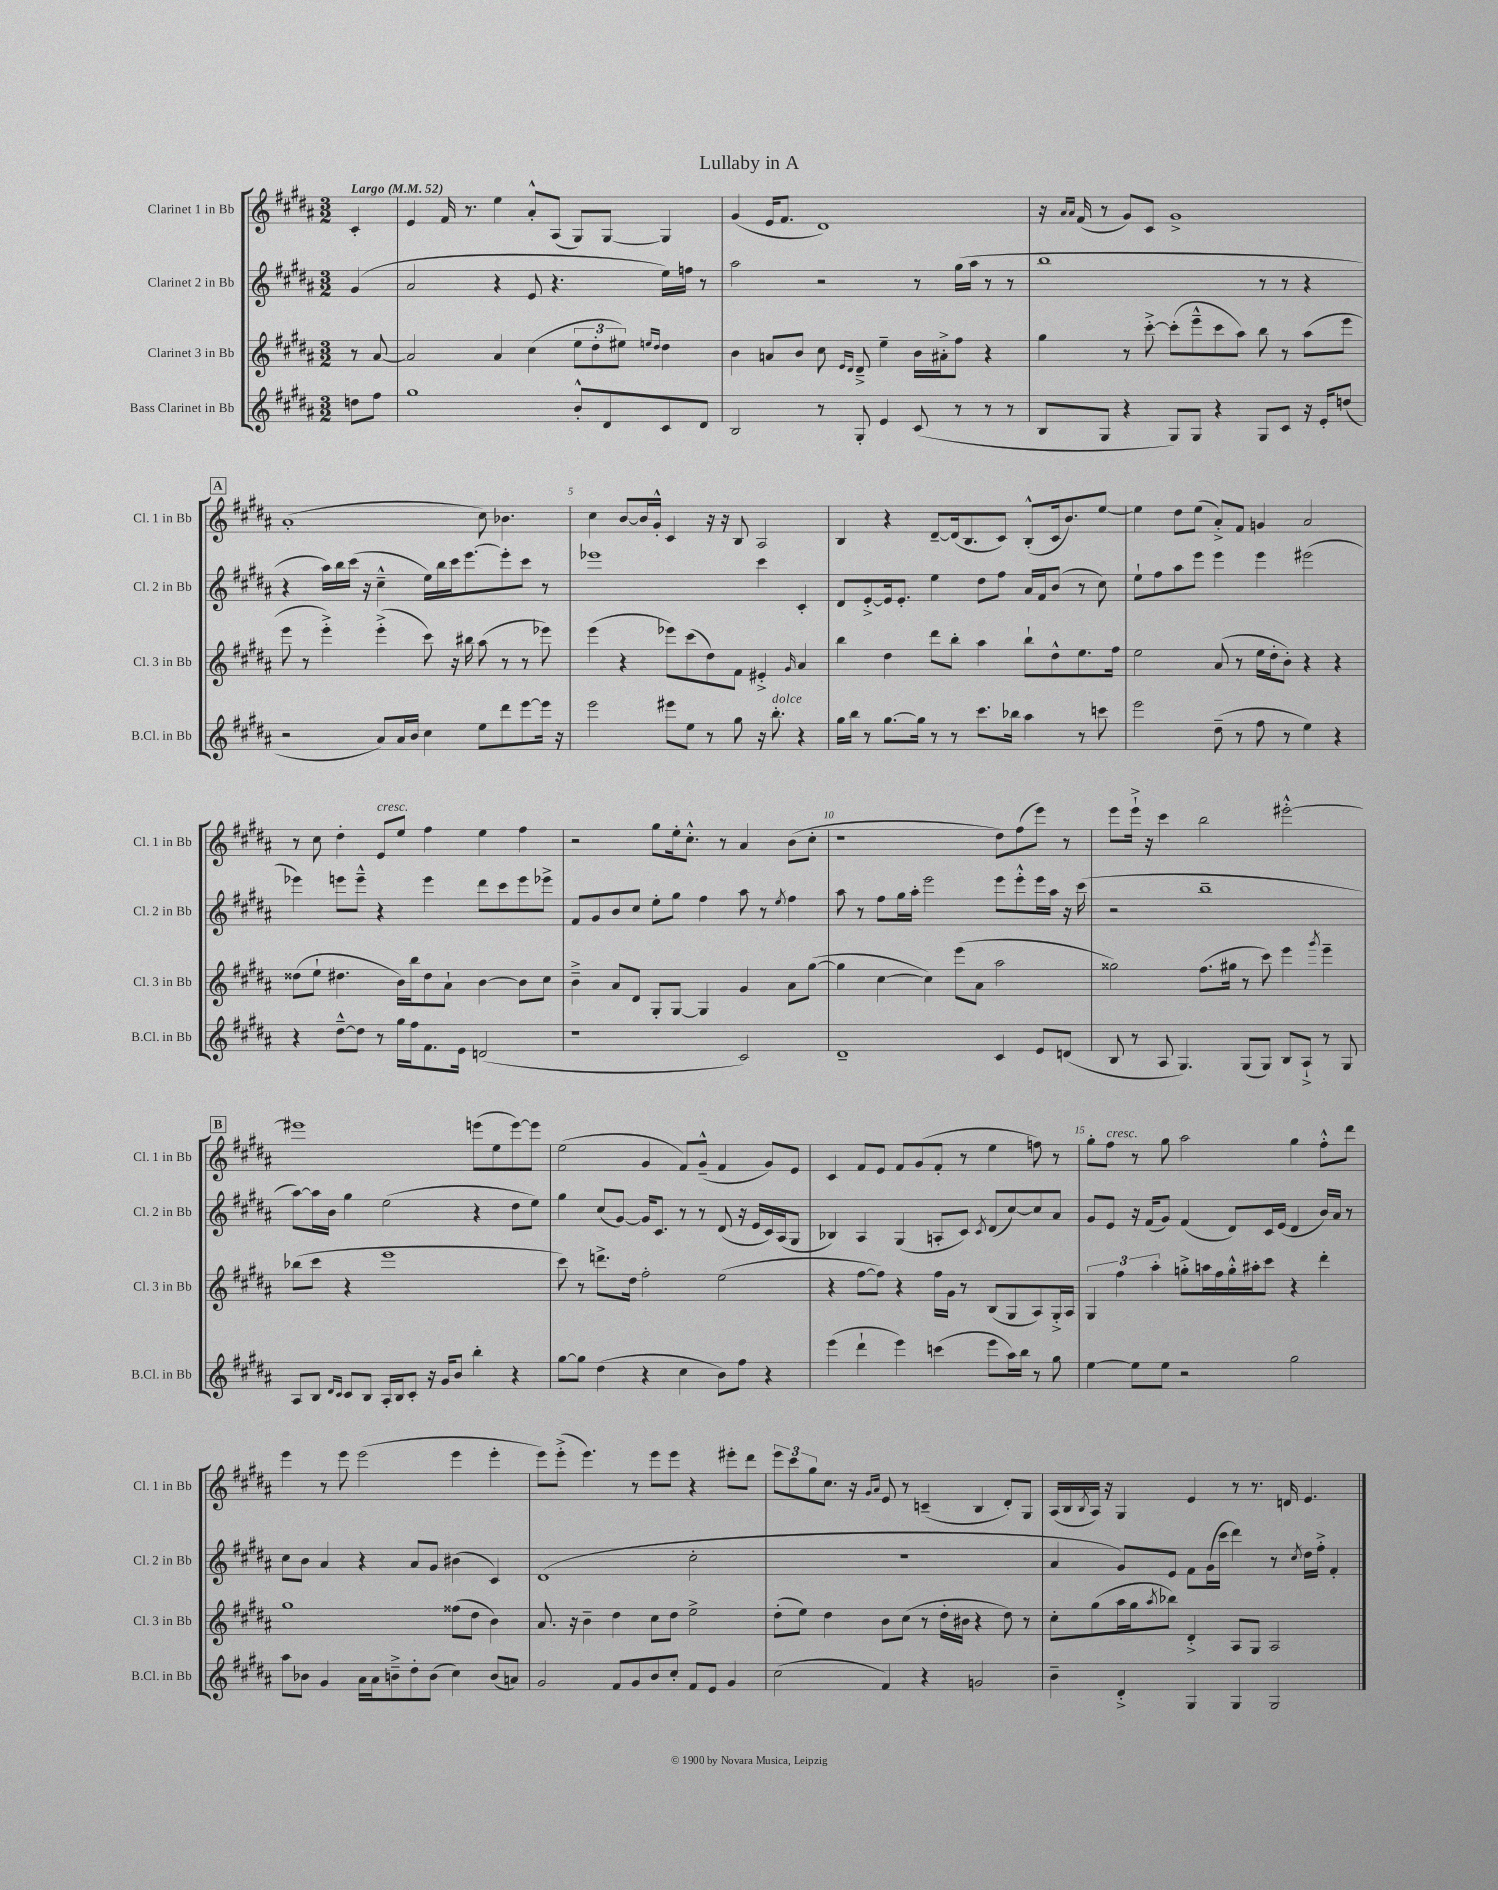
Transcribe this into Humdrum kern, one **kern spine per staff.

**kern	**kern	**kern	**kern
*part4	*part3	*part2	*part1
*staff4	*staff3	*staff2	*staff1
*I"Bass Clarinet in Bb	*I"Clarinet 3 in Bb	*I"Clarinet 2 in Bb	*I"Clarinet 1 in Bb
*I'B.Cl. in Bb	*I'Cl. 3 in Bb	*I'Cl. 2 in Bb	*I'Cl. 1 in Bb
*clefG2	*clefG2	*clefG2	*clefG2
*k[f#c#g#d#a#]	*k[f#c#g#d#a#]	*k[f#c#g#d#a#]	*k[f#c#g#d#a#]
*M3/2	*M3/2	*M3/2	*M3/2
*MM52	*MM52	*MM52	*MM52
=	=	=	=
!	!	!	!LO:TX:a:B:t=Largo
8ddn\L	8r	(4g#/	4c#'/
8ff#\J	[8a#/	.	.
=1	=1	=1	=1
1gg#	2a#/]	2a#/	4e/
.	.	.	16f#/
.	.	.	8.r
.	4a#/	4r	4ee\
.	(4cc#\	8e/	8a#'^^/L
.	.	4.r	(8A#/J
8b'^^/L	12ee\L	.	8G#/L)
.	12dd#'\	.	.
8d#/	.	.	[8G#/J
.	12ee#X\J)	.	.
.	16qqeen/LL	.	.
.	16qqdd#/JJ	.	.
8c#/	4dd#\	16ee\LL)	4G#/]
.	.	16ffn\JJ	.
8d#/J	.	8r	.
=2	=2	=2	=2
2B/	4b\	2aa#\	(4g#/
.	8an/L	.	16e/KL
.	.	.	8.f#/J
.	8b/J	.	.
8r	8cc#\	2r	1d#)
.	16qqe/LL	.	.
.	16qqd#/JJ	.	.
8G#'/	8d#~^/	.	.
4e/	4ee~\	.	.
(8c#/	16b\LL	8r	.
.	16a#X'^\J	.	.
8r	8ff#\J	(16gg#\LL	.
.	.	16aa#\JJ	.
8r	4r	8r	.
8r	.	8r	.
=3	=3	=3	=3
8B/L	4gg#\	1bb	16r
.	.	.	16qqa#/LL
.	.	.	16qqa#/JJ
.	.	.	(16f#/
8G#/J	.	.	8r
4r	8r	.	8g#/L)
.	[8ccc#'^\	.	8c#/J
8G#/L)	(8ccc#'\L]	.	1g#^
8G#/J	8eee~^^\	.	.
4r	8ccc#\	.	.
.	8aa#\J)	.	.
8G#/L	8bb\	8r	.
8c#/J	8r	8r	.
16r	(8aa#\L	4r	.
16e'/KL	.	.	.
(8ddn/J	8eee\J	.	.
!!LO:LB:g=z
!!LO:REH:place=s1:t=A
=4	=4	=4	=4
2r	8eee\	4r	(1a#'
.	8r	.	.
.	4eee'^\)	16aa#\LL)	.
.	.	16bb\	.
.	.	(16ccc#\JJ	.
.	.	16r	.
8a#/L)	(4eee'^\	4cc#~^^\	.
16a#/L	.	.	.
16b/JJ	.	.	.
4cc#\	8ccc#\)	16ee\LL)	.
.	.	16bb\	.
.	16r	16ccc#\J	.
.	16bb#X\	[8.eee\	.
8ee\L	(8aa#\	.	8cc#\)
8ddd#\	8r	8eee'\]	4.b-X\
[8eee\	8r	8ccc#\J	.
16eee\Jk]	8eee-X\)	8r	.
16r	.	.	.
=5	=5	=5	=5
2eee\	(4eee\	1eee-X	4cc#\
.	4r	.	[8b/L
.	.	.	16b/L]
.	.	.	16g#'^^/JJ
8eee#X\L	8eee-X\L)	.	4c#/
8ee\J	(8ccc#\	.	.
8r	8dd#\)	.	16r
.	.	.	16r
8gg#\	8f#\J	.	8B/
16r	4e#X'^/	4ccc#\	2A#/
!LO:TX:a:i:t=dolce	!	!	!
8.bb'\	.	.	.
.	16qqg#/	.	.
4r	4a#/	4c#'/	.
=6	=6	=6	=6
16gg#\LL	4bb\	8d#/L	4B/
16bb\JJ	.	.	.
8r	.	[8e'^/	.
[8.gg#\L	4dd#\	16e/k]	4r
.	.	8.e'/J	.
16gg#\Jk]	.	.	.
8r	8ddd#\L	4ee\	[8d#~/L
8r	8bb'\J	.	(16d#/k]
.	.	.	8.B/
8.ccc#\L	4aa#\	8dd#\L	.
.	.	8ff#\J	8c#/J)
16bb-X\Jk	.	.	.
4aa#\	8bb`\L	16a#/LL	(8B'^^/L
.	.	16f#/J	.
.	8dd#^^\	(8b/J	16c#/k
.	.	.	8.b/)
8r	8.ee\	8r	.
8cccn\	.	8cc#\)	[8ee/J
.	16ff#\Jk	.	.
=7	=7	=7	=7
2eee\	2ee\	8ee`\L	4ee\]
.	.	8ff#\	.
.	.	8aa#\	8dd#\L
.	.	8eee\J	(8ee\J
(8dd#~\	(8a#/	4eee\	8a#'^/L)
8r	8r	.	8f#/J
8ff#\	16ee\LL	4eee\	4gn/
.	16dd#'\J	.	.
8r	8b'\J)	.	.
4ee\)	4r	(2eee#X\	2a#/
4r	4r	.	.
!!LO:LB:g=z
=8	=8	=8	=8
4r	(8dd##X\L	4eee-X\)	8r
.	8ee`\J	.	8cc#\
[8dd#~^^\L	4.dd#X\	8eeen\L	4dd#'\
8dd#\J]	.	8eee~^^\J	.
!	!	!	!LO:TX:a:i:t=cresc.
8r	.	4r	8e/L
16gg#\LL	16b\LL)	.	8ee/J
16ff#\J	16bb\J	.	.
8.f#\	8dd#\	4eee\	4ff#\
.	8a#`\J	.	.
16e\Jk	.	.	.
(2dn/	[4b\	8ddd#\L	4ee\
.	.	8ccc#\	.
.	8b\L]	8eee\	4ff#\
.	8cc#\J	8eee-X^\J	.
=9	=9	=9	=9
1r	4b~^\	8f#/L	2r
.	.	8g#/	.
.	8a#/L	8b/	.
.	8d#/J	8cc#/J	.
.	8G#'/L	8ee'\L	8gg#\L
.	[8G#/J	8gg#\J	16ee'\k
.	.	.	8.cc#'^^\J
.	4G#/]	4ff#\	.
.	.	.	8r
2c#/)	4g#/	8aa#\	4a#/
.	.	8r	.
.	.	8qee/	.
.	8a#\L	4ff#\	(8b\L
.	([8gg#\J	.	8cc#'\J
=10	=10	=10	=10
1d#~	4gg#\]	8aa#\	1r
.	.	8r	.
.	[4cc#\	8ff#\L	.
.	.	16gg#\L	.
.	.	16aa#'\JJ	.
.	4cc#\])	2eee\	.
.	(8eee\L	.	.
.	8a#\J	.	.
4c#/	2aa#\	8eee\L	8dd#\L)
.	.	8eee'^^\	(8ff#\
8e/L	.	16eee\L	8eee\J)
.	.	16aa#\JJ	.
(8dn/J	.	16r	8r
.	.	(16ccc#\	.
=11	=11	=11	=11
8B/	2gg##X\)	2r	8eee\L
8r	.	.	16eee`^\Jk
.	.	.	16r
8A#/	.	.	4ccc#\
4.G#/)	.	.	.
.	(8.ff#\L	1bb~	2bb\
.	16gg#X\Jk	.	.
(8G#/L	8r	.	.
8G#/J)	8ccc#\)	.	.
8B/L	4eee\	.	[2eee#X'^^\
8A#`^/J	.	.	.
.	8qggg#/	.	.
8r	4eee~\	.	.
8G#/	.	.	.
!!LO:LB:g=z
!!LO:REH:place=s1:t=B
=12	=12	=12	=12
8A#/L	(8bb-X\L	[8aa#\L)	1eee#X]
8B/J	8ccc#\J	16aa#\L]	.
.	.	16b\JJ	.
16qqd#/LL	.	.	.
16qqc#/JJ	.	.	.
8c#/L	4r	4gg#\	.
8B/J	.	.	.
16A#'/LL	1eee	(2ee\	.
16B/J	.	.	.
8c#'/J	.	.	.
16r	.	.	.
16g#/KL	.	.	.
8b/J	.	.	.
4bb'\	.	4r	(8eeen\L
.	.	.	8ee\
4r	.	8dd#\L	[8eee\)
.	.	8ee\J)	8eee\J]
=13	=13	=13	=13
[8gg#\L	8ccc#\)	4gg#\	(2ee\
8gg#\J]	8r	.	.
(4dd#\	8.dddn^\L	(8cc#/L	.
.	.	[8g#/J)	.
.	16dd#\Jk	.	.
4r	2ff#'\	16g#/KL]	4g#/
.	.	8.c#/J	.
4cc#\	.	8r	8f#/L)
.	.	8r	(8g#~^^/J
8b\L)	(2ee\	(8d#/	4f#/
8ff#\J	.	16r	.
.	.	16e/LL	.
4r	.	16c#/)	8g#/L)
.	.	(16A#/J	.
.	.	8G#/J	8e/J
=14	=14	=14	=14
(4eee\	4r	4B-X/)	4c#/
4ddd#`\	[8ff#\L	4A#/	8f#/L
.	8ff#\J])	.	8e/J
4eee\)	4r	(4G#/	8f#/L
.	.	.	(8g#/
(4cccn\	16ff#\LL	8An'/L	8f#'/J
.	16g#\JJ	.	.
.	8r	8c#/J)	8r
.	.	8qc#/	.
8eee\L	(8B/L	(8d#/L	4ee\
16aa#\L)	8G#/	[8cc#/)	.
16bb\JJ	.	.	.
8r	8A#/)	8cc#/]	8ffn\)
8gg#\	16G#'^/L	8a#/J	8r
.	16A#/JJ	.	.
=15	=15	=15	=15
[4ee\	6G#/	8g#/L	8gg#'\L
!	!	!	!LO:TX:a:i:t=cresc.
.	.	8e/J	8ff#\J
.	6ff#\	.	.
8ee\L]	.	16r	8r
.	.	(16f#/KL	.
.	6aa#'\	.	.
8ee\J	.	8g#/J)	8gg#\
2r	8ggn'^\L	(4f#/	2aa#\
.	16aan\L	.	.
.	16ff#\	.	.
.	16gg'^^\	8d#/L)	.
.	16aa#X'\J	.	.
.	8ccc#\J	16c#/L	.
.	.	(16e/JJ	.
2gg#\	4r	4d#/	4gg#\
.	4ddd#'\	16b/LL)	8ff#'^^\L
.	.	16a#/JJ	.
.	.	8r	8ddd#\J
!!LO:LB:g=z
=16	=16	=16	=16
8aa#\L	1gg#	8cc#\L	4eee\
8b-X\J	.	8b\J	.
4g#/	.	4a#/	8r
.	.	.	8eee\
16a#\LL	.	4r	(2eee\
16a#\J	.	.	.
8bn~^\	.	.	.
8dd#'\	.	8a#/L	.
(8b\J	.	8g#/J	.
4cc#\)	(8ff##X\L	(4b#X\	4eee\
.	8dd#\J	.	.
(8b/L	4b\)	4c#/)	4eee'\
8an/J)	.	.	.
=17	=17	=17	=17
2g#/	8.a#/	(1d#	8eee\L)
.	.	.	(8eee'^\J
.	16r	.	.
.	4b~\	.	4.eee\)
8f#/L	4dd#\	.	.
8g#/	.	.	8r
8b/	8cc#\L	.	8eee\L
8cc#'/J	8dd#\J	.	8eee\J
8f#/L	2ee^\	2cc#'\	4r
8e/J	.	.	.
4g#/	.	.	8eee#X'\L
.	.	.	8ddd#\J
=18	=18	=18	=18
(2cc#\	(8dd#'\L	1.r	12eee\L
.	.	.	12ccc#\
.	8ee\J)	.	.
.	.	.	12gg#\
.	4dd#\	.	8.cc#\J
.	.	.	16r
.	.	.	16qqg#/LL
.	.	.	16qqa#/JJ
4f#/)	8b\L	.	8e/
.	(8cc#\J	.	8r
4r	8r	.	(4cn~/
.	16dd#'\LL	.	.
.	16b#X\JJ	.	.
2gn/	4r	.	4B/
.	8dd#\)	.	8d#'/L)
.	8r	.	8G#/J
=19	=19	=19	=19
4b~\	8cc#'\L	4a#/	(16A#/LL
.	.	.	16B/
.	.	.	8qB/
.	(8gg#\	.	16A#/JJ)
.	.	.	16r
4d#'^/	16aa#\L	8g#/L)	4G#/
.	16gg#\J	.	.
.	8qaa#/	.	.
.	8bb-X\J)	8e/J	.
4G#/	4d#'^/	8f#\L	4e/
.	.	(16g#\L	.
.	.	16ccc#\JJ	.
4G#/	8A#/L	4ddd#\)	8r
.	8G#/J	.	8.r
2G#/	2A#/	8r	.
.	.	.	16dn/
.	.	8qcc#/	.
.	.	16dd#\LL	4.e/
.	.	16ff#'^\JJ	.
.	.	4f#'/	.
==	==	==	==
*-	*-	*-	*-
